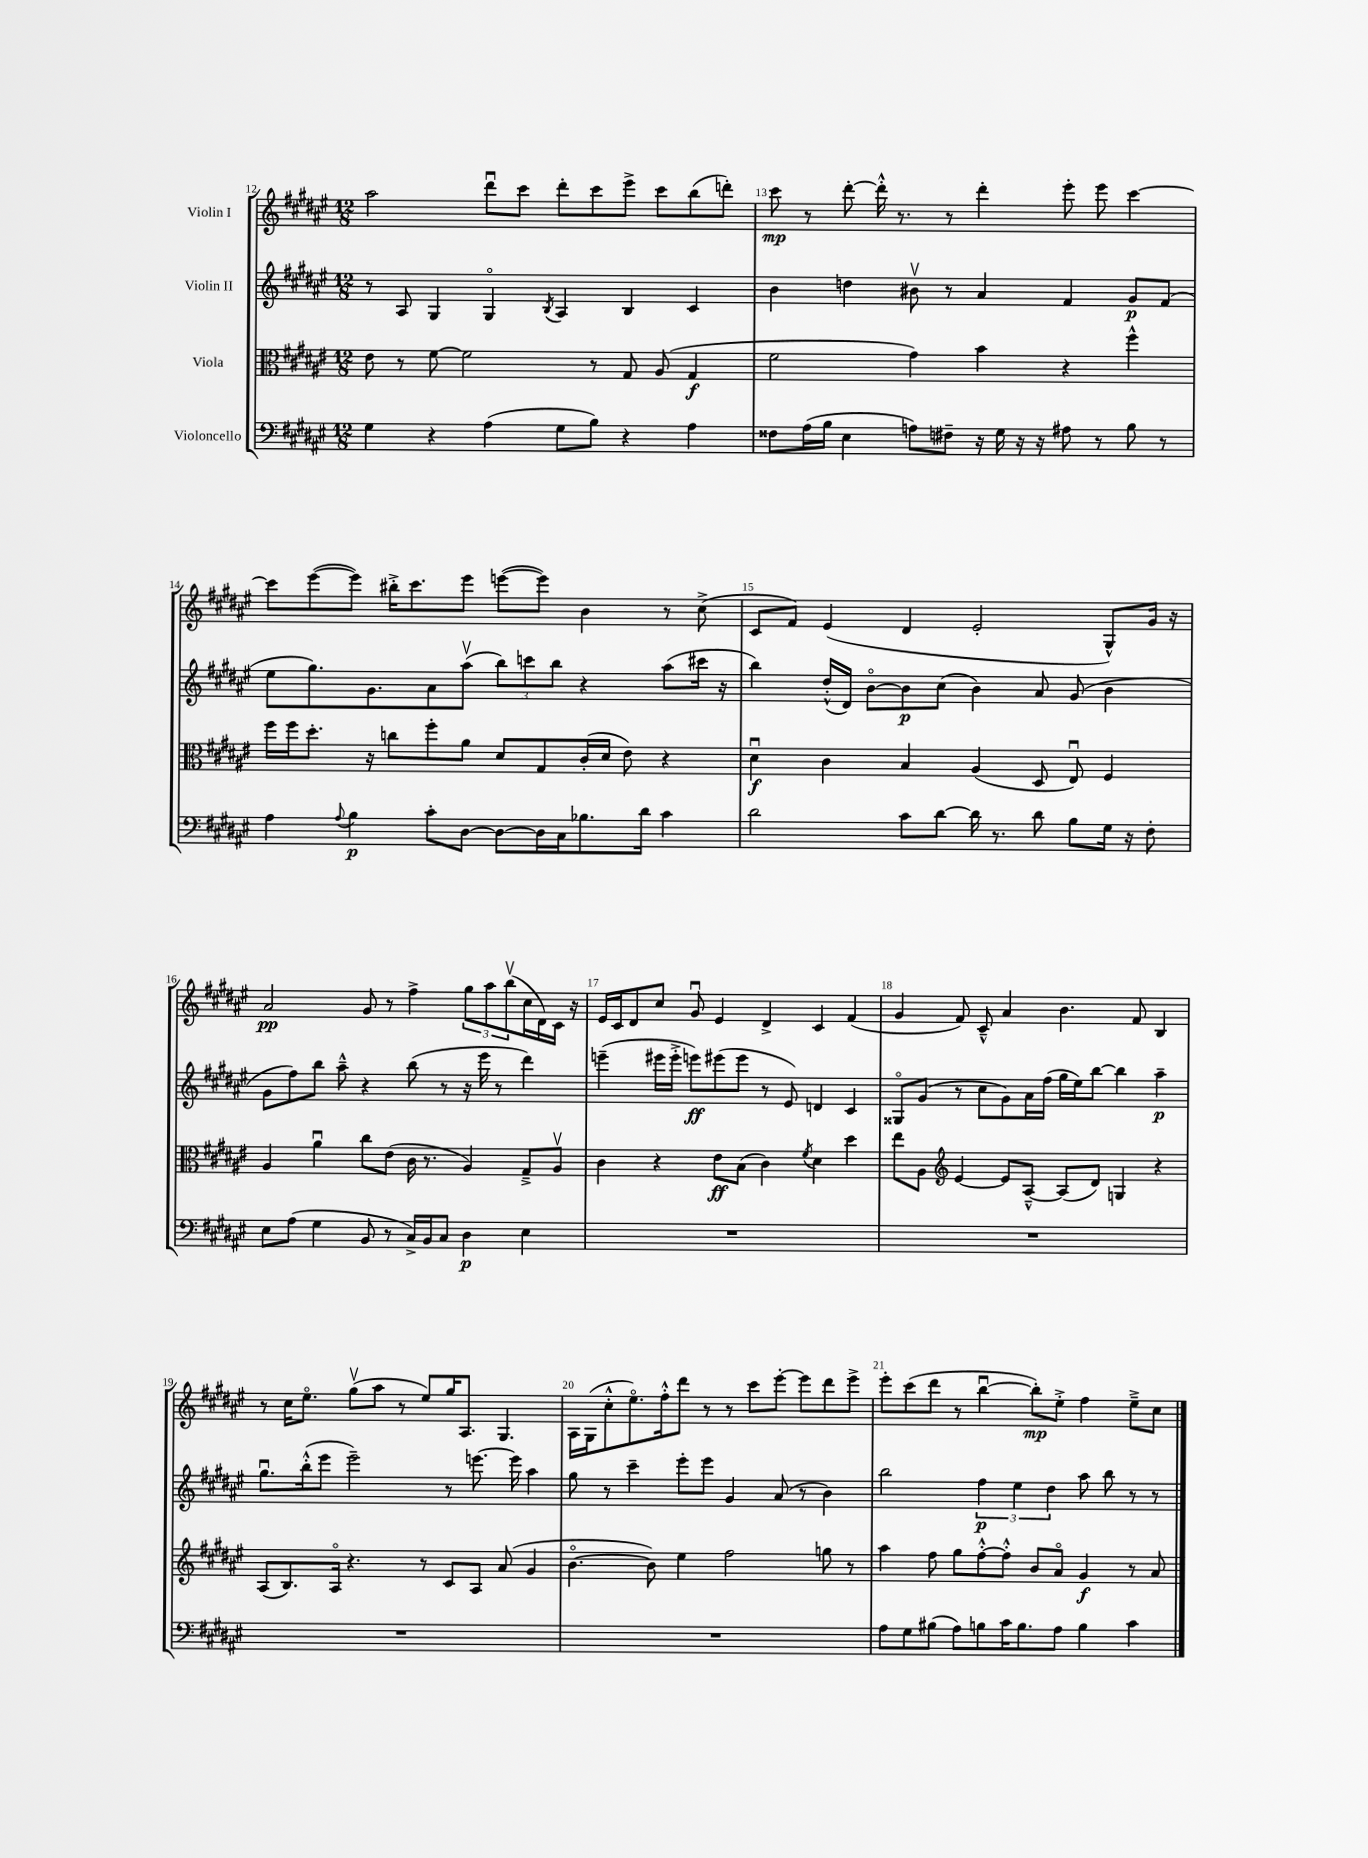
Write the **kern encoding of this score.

**kern	**kern	**kern	**kern
*staff4	*staff3	*staff2	*staff1
*clefF4	*clefC3	*clefG2	*clefG2
*k[f#c#g#d#a#e#]	*k[f#c#g#d#a#e#]	*k[f#c#g#d#a#e#]	*k[f#c#g#d#a#e#]
*M12/8	*M12/8	*M12/8	*M12/8
4G#\	8e#\	8r	2aa#\
.	8r	8A#/	.
4r	[8f#\	4G#/	.
.	2f#\]	.	.
(4A#\	.	4G#o/	8ddd#u\L
.	.	.	8ccc#\J
.	.	8qB/	.
8G#\L	.	4A#/	8ddd#'\L
8B\J)	8r	.	8ccc#\
4r	8G#/	4B/	8eee#^\J
.	(8A#/	.	8ccc#\L
4A#\	4G#/	4c#/	(8bb\
.	.	.	8ddd'\J)
=	=	=	=
8F##\L	2f#\	4b\	8ccc#\
(16A#\L	.	.	8r
16B\JJ	.	.	.
4E#\	.	4dd\	[8ddd#'\
.	.	.	16ddd#'^^\]
.	.	.	8.r
8A\L)	4g#\)	8b#v\	.
8F#~\J	.	8r	8r
16r	4b\	4a#/	4ddd#'\
16G#\	.	.	.
16r	.	.	.
16r	.	.	.
8A#\	4r	4f#/	8eee#'\
8r	.	.	8eee#\
8B\	4ff#^^\	8g#/L	[4ccc#\
8r	.	(8f#/J	.
=	=	=	=
4A#\	16ff#\LL	8ee#\L	8ccc#\]L
.	16ff#\J	.	.
.	8.dd#'\J	8.gg#\)	([8eee#\
8qqA#/	.	.	.
4B\	.	.	8eee#\]J)
.	16r	8.g#\	.
.	8cc\L	.	16bb#'^\LK
.	.	.	8.ccc#\
8c#'\L	8ff#'\	8a#\	.
[8D#\J	8a#\J	(8aa#v\J	8eee#\J
8D#\_L	8d#/L	12bb\L)	([8eee\L
.	.	12ccc\	.
16D#\]L	8G#/	.	8eee\]J)
.	.	12bb\J	.
16C#\J	.	.	.
8.B-\	(16c#'/L	4r	4b\
.	16d#/JJ	.	.
.	8e#\)	.	.
16d#\Jk	.	.	.
4c#\	4r	(8aa#\L	8r
.	.	16ccc#\Jk	(8cc#^\
.	.	16r	.
=	=	=	=
2d#\	4d#u\	4bb\)	8c#/L
.	.	.	8f#/J)
.	4c#\	(16dd#'^^/LL	(4e#/
.	.	16d#/JJ)	.
.	.	[8bo\L	.
8c#\L	4B/	8b\]	4d#/
[8d#\J	.	(8cc#\J	.
16d#\]	(4A#/	4b\)	2e#'/
8.r	.	.	.
8d#\	8D#/	8a#/	.
8B\L	8E#u/)	(8g#/	.
16G#\Jk	4F#/	4b\	8G#^^/L)
16r	.	.	.
8F#'\	.	.	16g#/Jk
.	.	.	16r
=	=	=	=
8E#\L	4A#/	8g#\L	2a#/
(8A#\J	.	8ff#\)	.
4G#\	4a#u\	8bb\J	.
.	.	8aa#~^^\	.
8BB/	8cc#\L	4r	8g#/
8r	(8e#\J	.	8r
16C#^/LL)	16c#\	(8bb\	4ff#^\
16BB/J	8.r	.	.
8C#/J	.	8r	.
4D#\	4A#/)	16r	12gg#\L
.	.	16eee#\	.
.	.	.	12aa#\
.	.	8r	.
.	.	.	(12bbv\
4E#\	8G#~^/L	4ddd#\)	16cc#\L
.	.	.	16d#\)
.	8A#v/J	.	16c#\JJ
.	.	.	16r
=	=	=	=
1.r	4c#\	(4eee~\	16e#/LL
.	.	.	16c#/J
.	.	.	8d#/
.	4r	16eee#\LL	8cc#/J
.	.	16eee#'^\JJ	.
.	.	8eee\L)	8g#u/
.	8e#\L	(8eee#\	4e#/
.	(8B\J	8eee#\J	.
.	4c#\)	8r	4d#^/
.	.	8e#/)	.
.	8qf#/	.	.
.	4d#\	4d/	4c#/
.	4dd#\	4c#/	(4f#/
=	=	=	=
1.r	8ee#\L	8G##o/L	4g#/
.	8A#\J	(8g#/J	.
*	*clefG2	*	*
.	[4e#/	8r	8f#/)
.	.	8cc#\L	8c#~^^/
.	8e#/]L	8g#\)	4a#/
.	[8A#~^^/J	16a#\L	.
.	.	(16ff#\JJ	.
.	(8A#/]L	16gg#\LL	4.b\
.	.	16ee#\J)	.
.	8d#/J)	[8bb\J	.
.	4G/	4bb\]	.
.	.	.	8f#/
.	4r	4aa#~\	4B/
=	=	=	=
1.r	(8A#/L	8.gg#u\L	8r
.	8.B/)	.	16cc#\LK
.	.	(16bb'^^\k	8.ee#o\J
.	.	8eee#\J	.
.	16A#o/Jk	.	.
.	4.r	2eee#~\)	(8gg#v\L
.	.	.	8aa#\J
.	.	.	8r
.	8r	.	8ee#/L)
.	8c#/L	8r	16gg#/K
.	.	.	8.A#/J
.	8A#/J	[8.eee\	.
.	(8a#/	.	4.G#/
.	.	16eee\]	.
.	4g#/	4aa#\	.
=	=	=	=
1.r	[4.bo\	8gg#\	16A#\LL
.	.	.	(16G#\J
.	.	8r	8cc#'^^\
.	.	4ccc#~\	8.ee#o\)
.	8b\])	.	.
.	.	.	16ff#'^^\k
.	4ee#\	8eee#'\L	8ddd#\J
.	.	8eee#\J	8r
.	2ff#\	4g#/	8r
.	.	.	8ccc#\L
.	.	(8a#/	[8eee#'\J
.	.	8r	8eee#\]L
.	8gg\	4b\)	8ddd#\
.	8r	.	8eee#^\J
=	=	=	=
8A#\L	4aa#\	2bb\	8eee#'\L
8G#\	.	.	(8ccc#\
(8B#\J	8ff#\	.	8ddd#\J
8A#\L)	8gg#\L	.	8r
8B\	[8ff#'^^\	6ff#\	[4bbu\
16c#\K	8ff#'^^\]J	.	.
.	.	6ee#\	.
8.B\	.	.	.
.	8b/L	.	8bb'\]L)
.	.	6dd#\	.
8A#\J	8a#o/J	.	8ee#'^\J
4B\	4g#/	8aa#\	4ff#\
.	.	8bb\	.
4c#\	8r	8r	8ee#~^\L
.	8a#/	8r	8cc#\J
==	==	==	==
*-	*-	*-	*-
